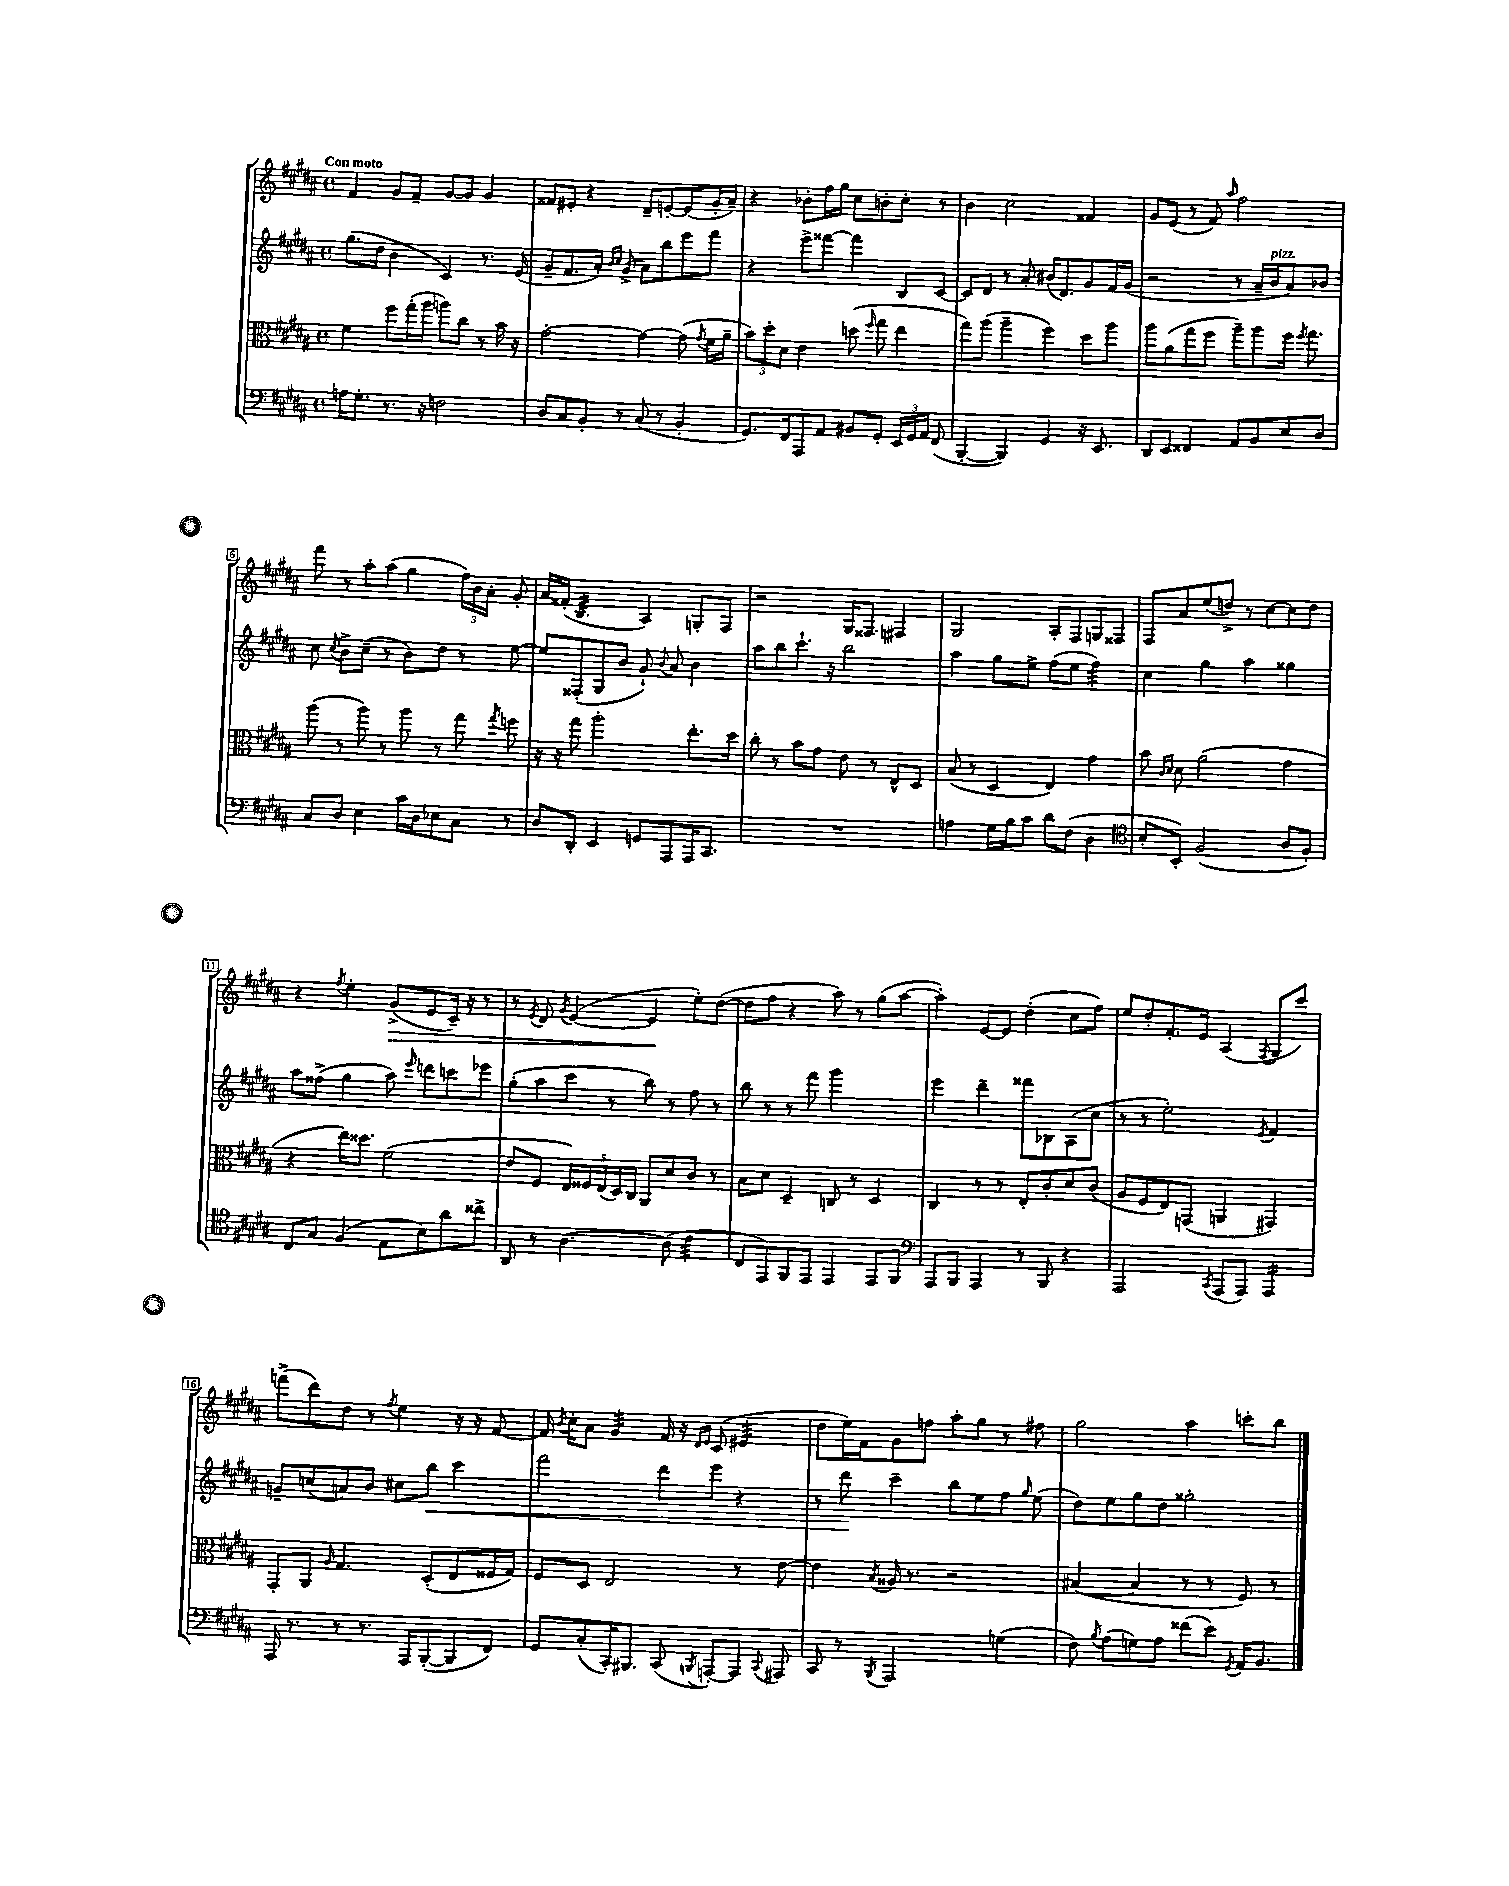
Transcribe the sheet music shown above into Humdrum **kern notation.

**kern	**kern	**kern	**kern
*staff4	*staff3	*staff2	*staff1
*clefF4	*clefC3	*clefG2	*clefG2
*k[f#c#g#d#a#]	*k[f#c#g#d#a#]	*k[f#c#g#d#a#]	*k[f#c#g#d#a#]
*M4/4	*M4/4	*M4/4	*M4/4
*met(c)	*met(c)	*met(c)	*met(c)
16A	4f#	(8.gg#	4f#
8.G#'	.	.	.
.	.	16dd#	.
8.r	8ff#	4b	8g#
.	(16gg#'	.	8f#~
16r	16aa#	.	.
2F	8aa)	4c#)	[8g#
.	8cc#	.	8g#]
.	8r	8.r	4g#
.	16b	.	.
.	16r	(16e	.
=	=	=	=
8D#	[2g#'	8g#~	8f##
8C#	.	8.f#	8e#'
8BB'	.	.	4r
.	.	16a#')	.
.	.	16qqb	.
.	.	16qqcc#	.
8r	.	(8g#^	.
(8C#	4g#_	8a#)	8d#~
8r	.	8bb	[8e'
4BB'	(8g#]	8eee	(8e]
.	8qg#	.	.
.	16f#	8fff#	16g#'
.	16a#~	.	16a#~)
=	=	=	=
8.GG#)	12b)	4r	4r
.	12dd#'	.	.
.	12d#	.	.
16FF#	.	.	.
8AAA#	4e	8eee^	8b-'
8AA#	.	[8fff##	16ff#
.	.	.	16gg#
8BB#	(8dd	4fff##]	8cc#
.	16qqff#	.	.
8GG#'	8gg#	.	8b'
24EE	4ee	8B	8cc#'
24GG#	.	.	.
24AA#	.	.	.
(8FF#	.	[8c#	8r
=	=	=	=
[4BBB'	8gg#)	8c#]	4b
.	(8aa#	8d#	.
4BBB])	4aa#~	8r	2cc#
.	.	8a#'	.
4GG#	4ff#)	(16b#	.
.	.	8.d#)	.
16r	8dd#	8g#	4f##
8.EE	.	.	.
.	8aa#	16f#	.
.	.	(16g#	.
=	=	=	=
8DD#	8aa#	2r	8g#
8EE	(8a#	.	(8e
4FF##	8gg#	.	8r
.	8ff#	.	8f#)
.	.	.	16qqaa#
8AA#	8aa#~)	8r	2ff#
8BB	8aa#	16a#~	.
.	.	16b	.
8E	16ff#	8a#)	.
.	8qff#	.	.
.	8.gg#	.	.
8D#	.	8b-	.
=	=	=	=
8C#	(8aa#	8cc#	8fff#
.	.	8qcc#	.
8D#	8r	8b^	8r
4E	8aa#)	(8cc#~	8aa#'
.	8r	8r	(8aa#
16c#	8aa#	8b)	4gg#
16D#	.	.	.
8E-	8r	8dd#	.
8C#	8gg#	8r	24ff#)
.	.	.	24b
.	.	.	24a#'
.	8qgg#	.	.
8r	8ff	[8ee	8g#'
=	=	=	=
8D#	16r	8ee]	16a#
.	16r	.	(16f##'
8DD#'	8gg#	(8F##'	4.B
4EE	2aa#'	8G#	.
.	.	8b	.
8GG	.	8g#`)	4A#)
.	.	8qqb	.
8AAA#	.	8a#	.
16AAA#	8.ee'	4b	8G'
8.CC#	.	.	.
.	.	.	8F#
.	16dd#	.	.
=	=	=	=
1r	8cc#'	8aa#	2r
.	8r	8bb	.
.	8b	8.ccc#`	.
.	8g#	.	.
.	.	16r	.
.	8e	2bb	16G#
.	.	.	8.F##
.	8r	.	.
.	8E^^	.	4F#
.	8D#	.	.
=	=	=	=
4A	(8B	4aa#	2G#
.	8r	.	.
16G#	4D#	8gg#	.
16B	.	.	.
8c#	.	8ee^	.
8d#	4E)	(8ff#	8A#'
(8F#	.	8ee	8F#
4D#	4g#	4ff#)	8G
.	.	.	8F##
=	=	=	=
*clefC4	*	*	*
8B'	8b	4cc#	8F#
.	16qqc#	.	.
.	16qqd#	.	.
8BB')	8d#	.	8a#
(2F#	(2a#	4gg#	(8ee
.	.	.	8dd^)
.	.	4aa#	8r
.	.	.	[8cc#
8A#	4g#	4gg##	8cc#]
8F#')	.	.	8dd
=	=	=	=
8C#	4r	8aa#	4r
8G#	.	(8ff##^	.
.	.	.	8qff#
(4F#	16ee)	4gg#	4ee'
.	8.dd##	.	.
8E	(2f#	8aa#)	(8g#^
.	.	16qqeee	.
8B)	.	8ddd	8e
8a#	.	8ccc	16c#~)
.	.	.	16r
8cc##^	.	8eee-	8r
=	=	=	=
8AA#	8e	(8gg#'	8r
.	.	.	8qe
8r	8F#	8aa#	8d#
.	.	.	8qg#
[4.A#	20E)	8ccc#	([4e
.	20F##	.	.
.	(20E	.	.
.	.	8r	.
.	20D#)	.	.
.	20C#	.	.
.	8AA#	8bb)	4e]
(8A#]	8d#	8r	.
4c#	8c#	8ff#	8ee')
.	8r	8r	([8dd#
=	=	=	=
8C#	8B	8bb	8dd#]
8EE)	8d#	8r	8ff#
8FF#	4D#~	8r	4r
8EE	.	8fff#	.
4EE	8C	2ggg#	8aa#)
.	8r	.	8r
8EE	4D#	.	(8gg#
8FF#	.	.	[8aa#
=	=	=	=
*clefF4	*	*	*
8AAA#	4C#	4eee	4aa#'])
8BBB	.	.	.
4AAA#	8r	4ddd#~	[8e
.	8r	.	8e]
8r	8E'	8fff##	(4dd#'
8BBB	8c#'	8B-	.
4r	8d#	(8A#	8cc#
.	(8c#	8cc#	8ff#)
=	=	=	=
2AAA#	8A#	8r	8ee
.	8F#	8r	8dd#'
.	8E)	2ee')	8.f#'
.	(8GG	.	.
.	.	.	16e
8qCC#	.	.	.
(8AAA#	4AA	.	(4A#
8AAA#)	.	.	.
.	.	8qe	8qF#
4AAA#	4GG#)	4f#	8G#
.	.	.	8ccc#)
=	=	=	=
16AAA#	8GG#'	8g~	(8fff^
8.r	.	.	.
.	8AA#	(8cc	8ddd#)
.	16qqA#	.	.
8r	4.G#	8a)	8dd#
8.r	.	8b	8r
.	.	.	8qff#
.	.	8cc#	4ee
16AAA#	.	.	.
([8BBB'	(8D#'	8bb	.
8BBB]	8E	4ccc#	16r
.	.	.	16r
8FF#)	16F##	.	[8f#
.	16G#)	.	.
=	=	=	=
8GG#	8F#	2fff#	16f#]
.	.	.	8qb
.	.	.	16cc#'
(8C#'	8D#	.	8a#
16CC#')	2E	.	4g#
8.BBB#	.	.	.
(8CC#	.	8ddd#	16f#
.	.	.	16r
.	.	.	16qqd#
8qBBB	.	.	16qqe
[8AAA')	.	8eee	(8c#
8AAA]	8r	4r	4e#
8qqCC#	.	.	.
8AAA#	[8e	.	.
=	=	=	=
8CC#	4e]	8r	8dd#
8r	.	8ddd#	16ee)
.	.	.	16f#
8qBBB	8qB	.	.
2AAA#	16A##	4ccc#~	8g#
.	8.r	.	.
.	.	.	8ff
.	2r	8bb	8aa#'
.	.	8ee	8gg#
(4G	.	8ff#	8r
.	.	16qqgg#	.
.	.	(8ee	8ff#
=	=	=	=
8F#)	([4B#	8dd#)	2gg#
8qB	.	.	.
(8A#	.	8ee	.
8G)	4B#]	8gg#	.
8A#	.	8dd#	.
(8f##	8r	2gg##'	4aa#
8e)	8r	.	.
8qGG#	.	.	.
16AA#	8F#)	.	8ccc'
8.BB	.	.	.
.	8r	.	8bb
==	==	==	==
*-	*-	*-	*-
